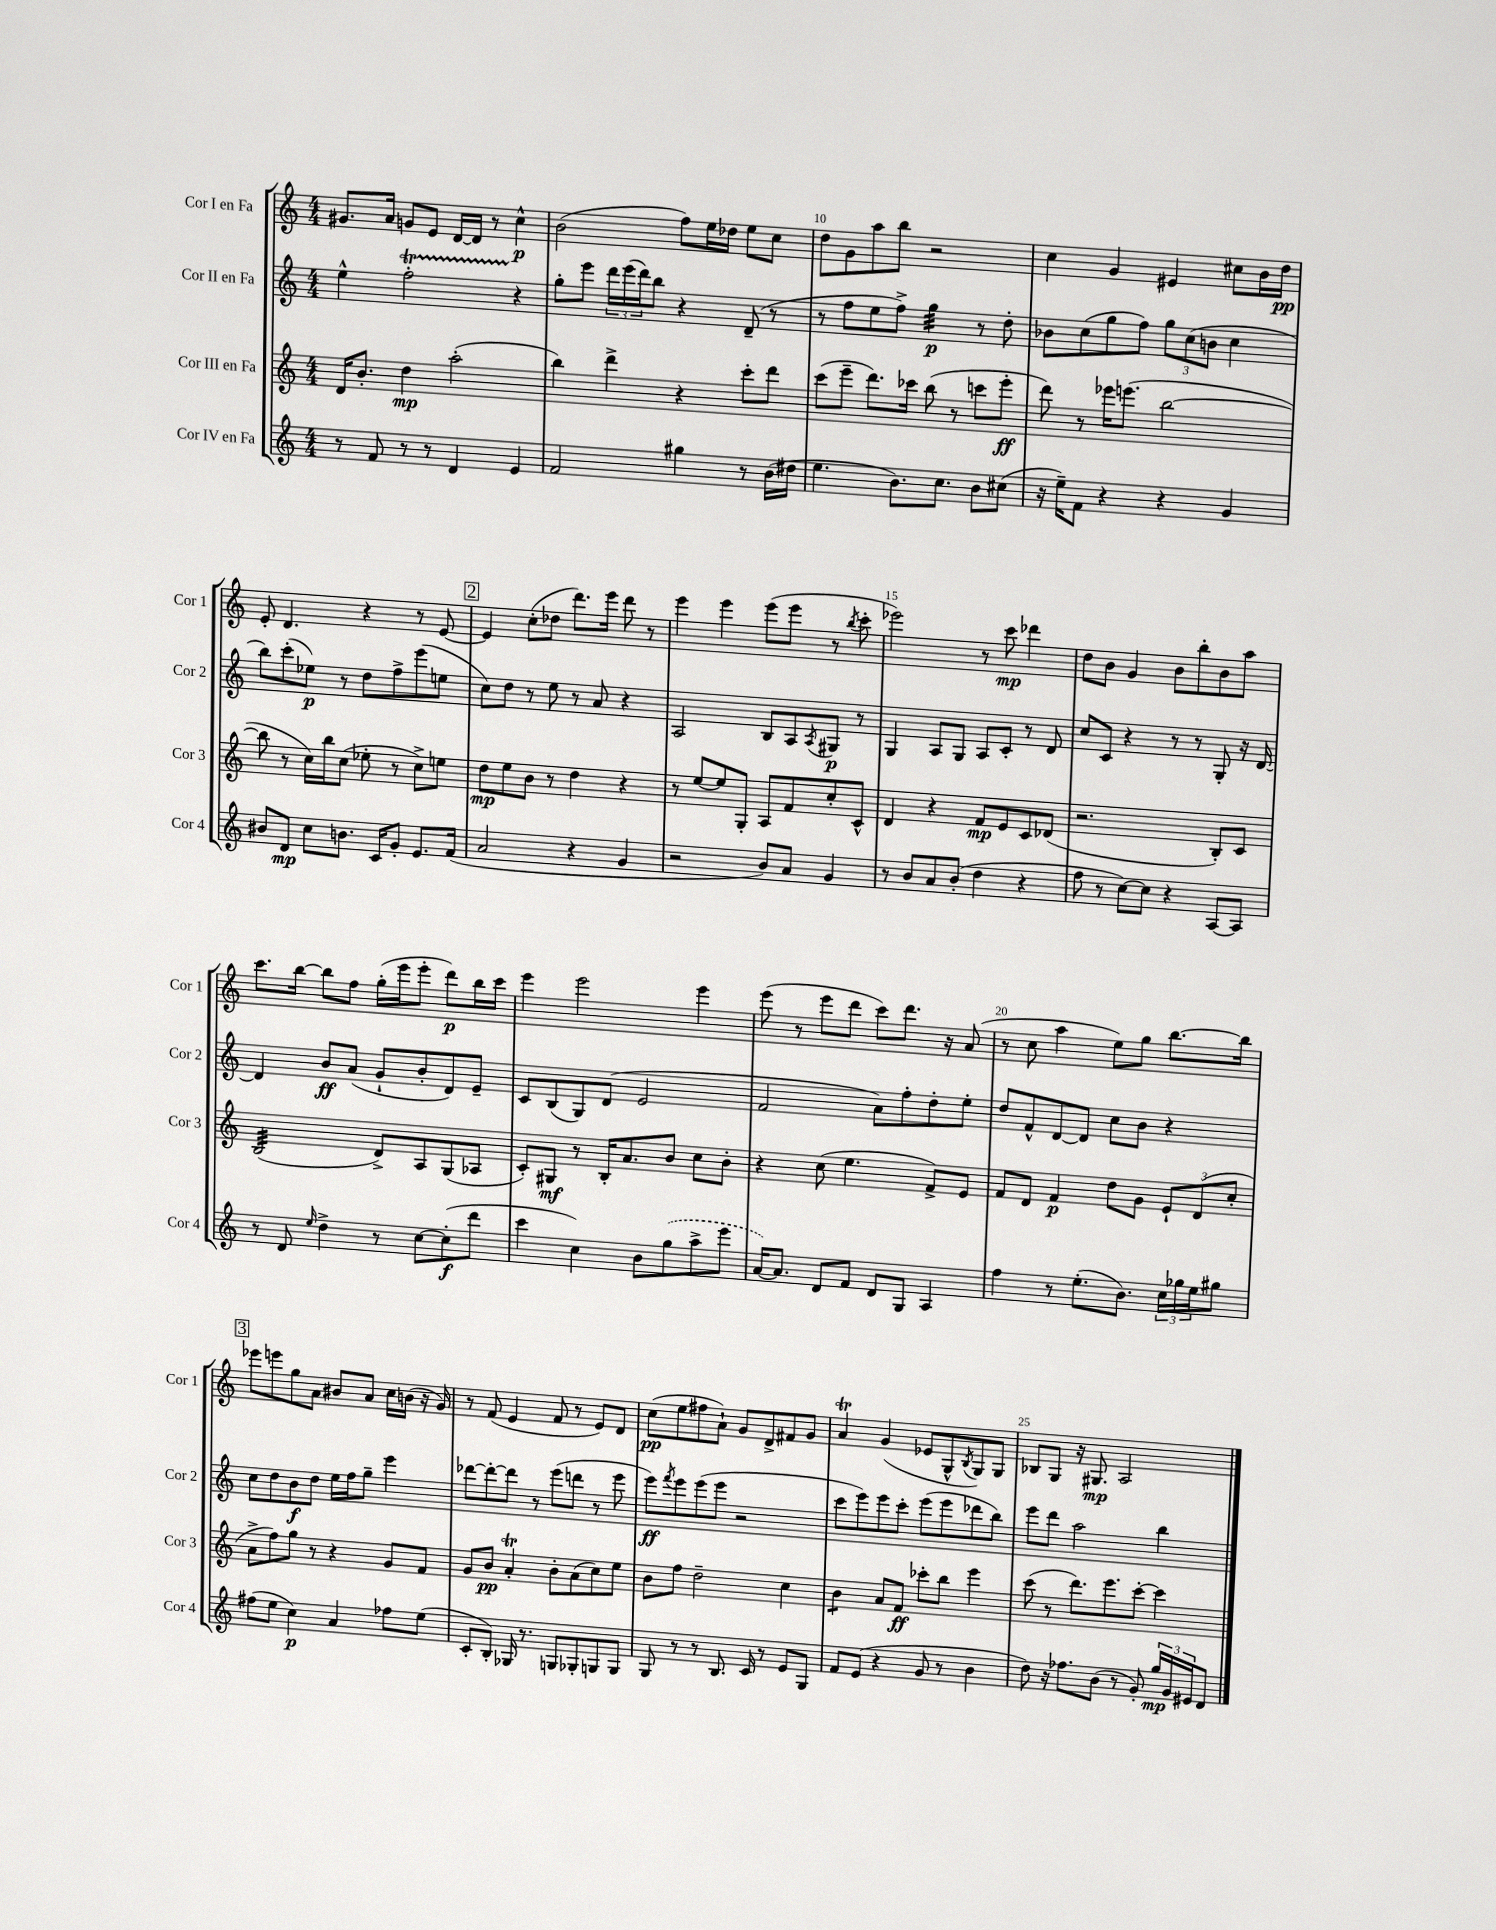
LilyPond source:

<<
\new StaffGroup <<
\new Staff = "s0" \with { instrumentName = "Cor I en Fa" shortInstrumentName = "Cor 1" } {
    \clef treble \key c \major \numericTimeSignature \time 4/4
    gis'8. a'16 g'8 e'8 d'16~ d'16 r8 c''4-^\p |
    b'2( f''8) e''16 des''16 e''8 c''8 |
    d''8 g'8 a''8 b''8 r2 |
    c''4 g'4 eis'4 cis''8 b'16 d''16\pp |
    e'8-. d'4. r4 r8 e'8~ |
    \mark \markup { \box "2" } e'4 c''8-.( des''8 d'''8.) e'''16 d'''8 r8 |
    e'''4 e'''4 e'''8( e'''8 r8 \acciaccatura { b''8 } c'''8-. |
    ees'''2) r8 c'''8\mp des'''4 |
    d''8 b'8 g'4 b'8 b''8-. b'8 a''8 |
    c'''8. b''16~ b''8 f''8 g''16-.( e'''16 e'''8-. d'''8\p) b''16 c'''16 |
    e'''4 e'''2 e'''4 |
    e'''8( r8 e'''8 d'''8 c'''8) d'''8. r16 a'8( |
    r8 c''8 a''4 e''8) g''8 b''8.~ b''16 |
    \mark \markup { \box "3" } ees'''8 e'''8 g''8 a'8 bis'8 a'8 c''16 b'16( r16 g'16) |
    r8 f'8( e'4 f'8 r8 e'8) d'8 |
    c''8\pp( e''8 fis''8 a'8-!) g'8 d'8-> fis'8 g'8 |
    a'4\trill g'4( ees'8 g8-^ \acciaccatura { b8 } g8) g8 |
    bes8 g8 r16 gis8.\mp a2 \bar "|." |
}
\new Staff = "s1" \with { instrumentName = "Cor II en Fa" shortInstrumentName = "Cor 2" } {
    \clef treble \key c \major \numericTimeSignature \time 4/4
    e''4-^ f''2-.\startTrillSpan r4\stopTrillSpan |
    g''8-. e'''8 \tuplet 3/2 { d'''16 e'''16( d'''16) } b''8 r4 d'8--( r8 |
    r8 f''8 e''8 f''8->) g''4:32\p r8 d''8-. |
    bes'8 c''8( g''8 f''8) \tuplet 3/2 { g''8 c''8( b'8 } c''4 |
    b''8) c'''8-.( ees''8\p) r8 d''8 f''8-> e'''8( e''8 |
    \mark \markup { \box "2" } c''8) d''8 r8 e''8 r8 a'8 r4 |
    a2 b8 a8 \acciaccatura { a8 } gis8\p r8 |
    g4 a8 g8 a8 c'8-. r8 d'8 |
    c''8 c'8 r4 r8 r8 g8-. r16 d'16~ |
    d'4 b'8\ff a'8( g'8-! b'8-. d'8) e'8-- |
    c'8 b8( g8) d'8( e'2 |
    f'2 a'8) f''8-. d''8-. e''8-. |
    d''8 f'8-^ d'8~ d'8 c''8 b'8 r4 |
    \mark \markup { \box "3" } c''8 d''8 b'8\f d''8 e''16 f''16 g''8-- e'''4 |
    des'''8~ des'''8~-. des'''8 r8 e'''8( d'''8 r8 e'''8 |
    e'''8\ff) \acciaccatura { f'''8 } e'''8 e'''8( e'''8 r2 |
    c'''8 e'''8) e'''8 c'''8-. e'''8( e'''8 des'''8 b''8) |
    e'''8 d'''8 a''2 b''4 \bar "|." |
}
\new Staff = "s2" \with { instrumentName = "Cor III en Fa" shortInstrumentName = "Cor 3" } {
    \clef treble \key c \major \numericTimeSignature \time 4/4
    d'16 b'8.-. d''4\mp a''2-.( |
    b''4) d'''4-> r4 c'''8-. d'''8 |
    c'''8( e'''8-- d'''8.) ces'''16 b''8( r8 c'''8 e'''8-.\ff |
    d'''8) r8 ees'''16 e'''8.( b''2~ |
    b''8 r8 c''16) b''16 c''8( ees''8-. r8 c''8->) e''8 |
    \mark \markup { \box "2" } d''8\mp e''8 b'8 r8 d''4 r4 |
    r8 e''8~ e''8 g8-. a8 f'8 c''8-. c'8-^ |
    d'4 r4 f'8\mp e'8 c'8 des'8( |
    r2. b8-.) c'8 |
    b2:32( d'8->) a8 g8( aes8 |
    c'8-.) gis8\mf r8 b16-. a'8. b'8 c''8 b'8-. |
    r4 c''8( e''4. f'8->) e'8 |
    f'8 d'8 f'4\p d''8 g'8 \tuplet 3/2 { e'8-! d'8( c''8-. } |
    \mark \markup { \box "3" } a'8-> f''8) g''8 r8 r4 g'8 f'8 |
    g'8 b'8\pp a'4-.\trill b'8-. a'8( c''8) e''8 |
    b'8 f''8 d''2-- c''4 |
    b'4:8 a'8 f'8\ff ces'''8-. b''8 e'''4 |
    c'''8( r8 d'''8.) e'''8. c'''8~-. c'''4 \bar "|." |
}
\new Staff = "s3" \with { instrumentName = "Cor IV en Fa" shortInstrumentName = "Cor 4" } {
    \clef treble \key c \major \numericTimeSignature \time 4/4
    r8 f'8 r8 r8 d'4 e'4 |
    f'2 gis''4 r8 b'16( dis''16 |
    e''4. b'8.) c''8. b'8 cis''8( |
    r16 e''16--) f'8 r4 r4 g'4 |
    bis'8 d'8\mp c''8 b'8. c'16 g'8-. e'8. f'16( |
    \mark \markup { \box "2" } a'2 r4 g'4 |
    r2 b'8) a'8 g'4 |
    r8 b'8 a'8 b'8-.( d''4 r4 |
    f''8 r8 c''8~) c''8 r4 a8~ a8 |
    r8 d'8 \grace { e''16 } d''4-> r8 c''8~ c''8-.\f( d'''8 |
    c'''4 c''4) b'8 \once \slurDashed g''8( a''8-> e'''8 |
    a'16~) a'8. d'8 f'8 d'8 g8 a4 |
    f''4 r8 e''8.-.( b'8.) \tuplet 3/2 { c''16 ges''16 e''16 } gis''8 |
    \mark \markup { \box "3" } fis''8( e''8 c''4\p) a'4 fes''8 e''8( |
    c'8-. b8-.) ges16 r8. g8 ges8-. g8 g8 |
    g8 r8 r8 b8. c'16 r8 e'8 g8 |
    f'8 e'8( r4 g'8 r8 b'4 |
    d''8) r16 fes''8. b'8( r8 g'8-.) \tuplet 3/2 { g''16\mp g'16 eis'16 } d'8 \bar "|." |
}
>>
>>
\layout { \context { \Score currentBarNumber = #8 \override BarNumber.break-visibility = ##(#f #t #t) barNumberVisibility = #(every-nth-bar-number-visible 5) } }
